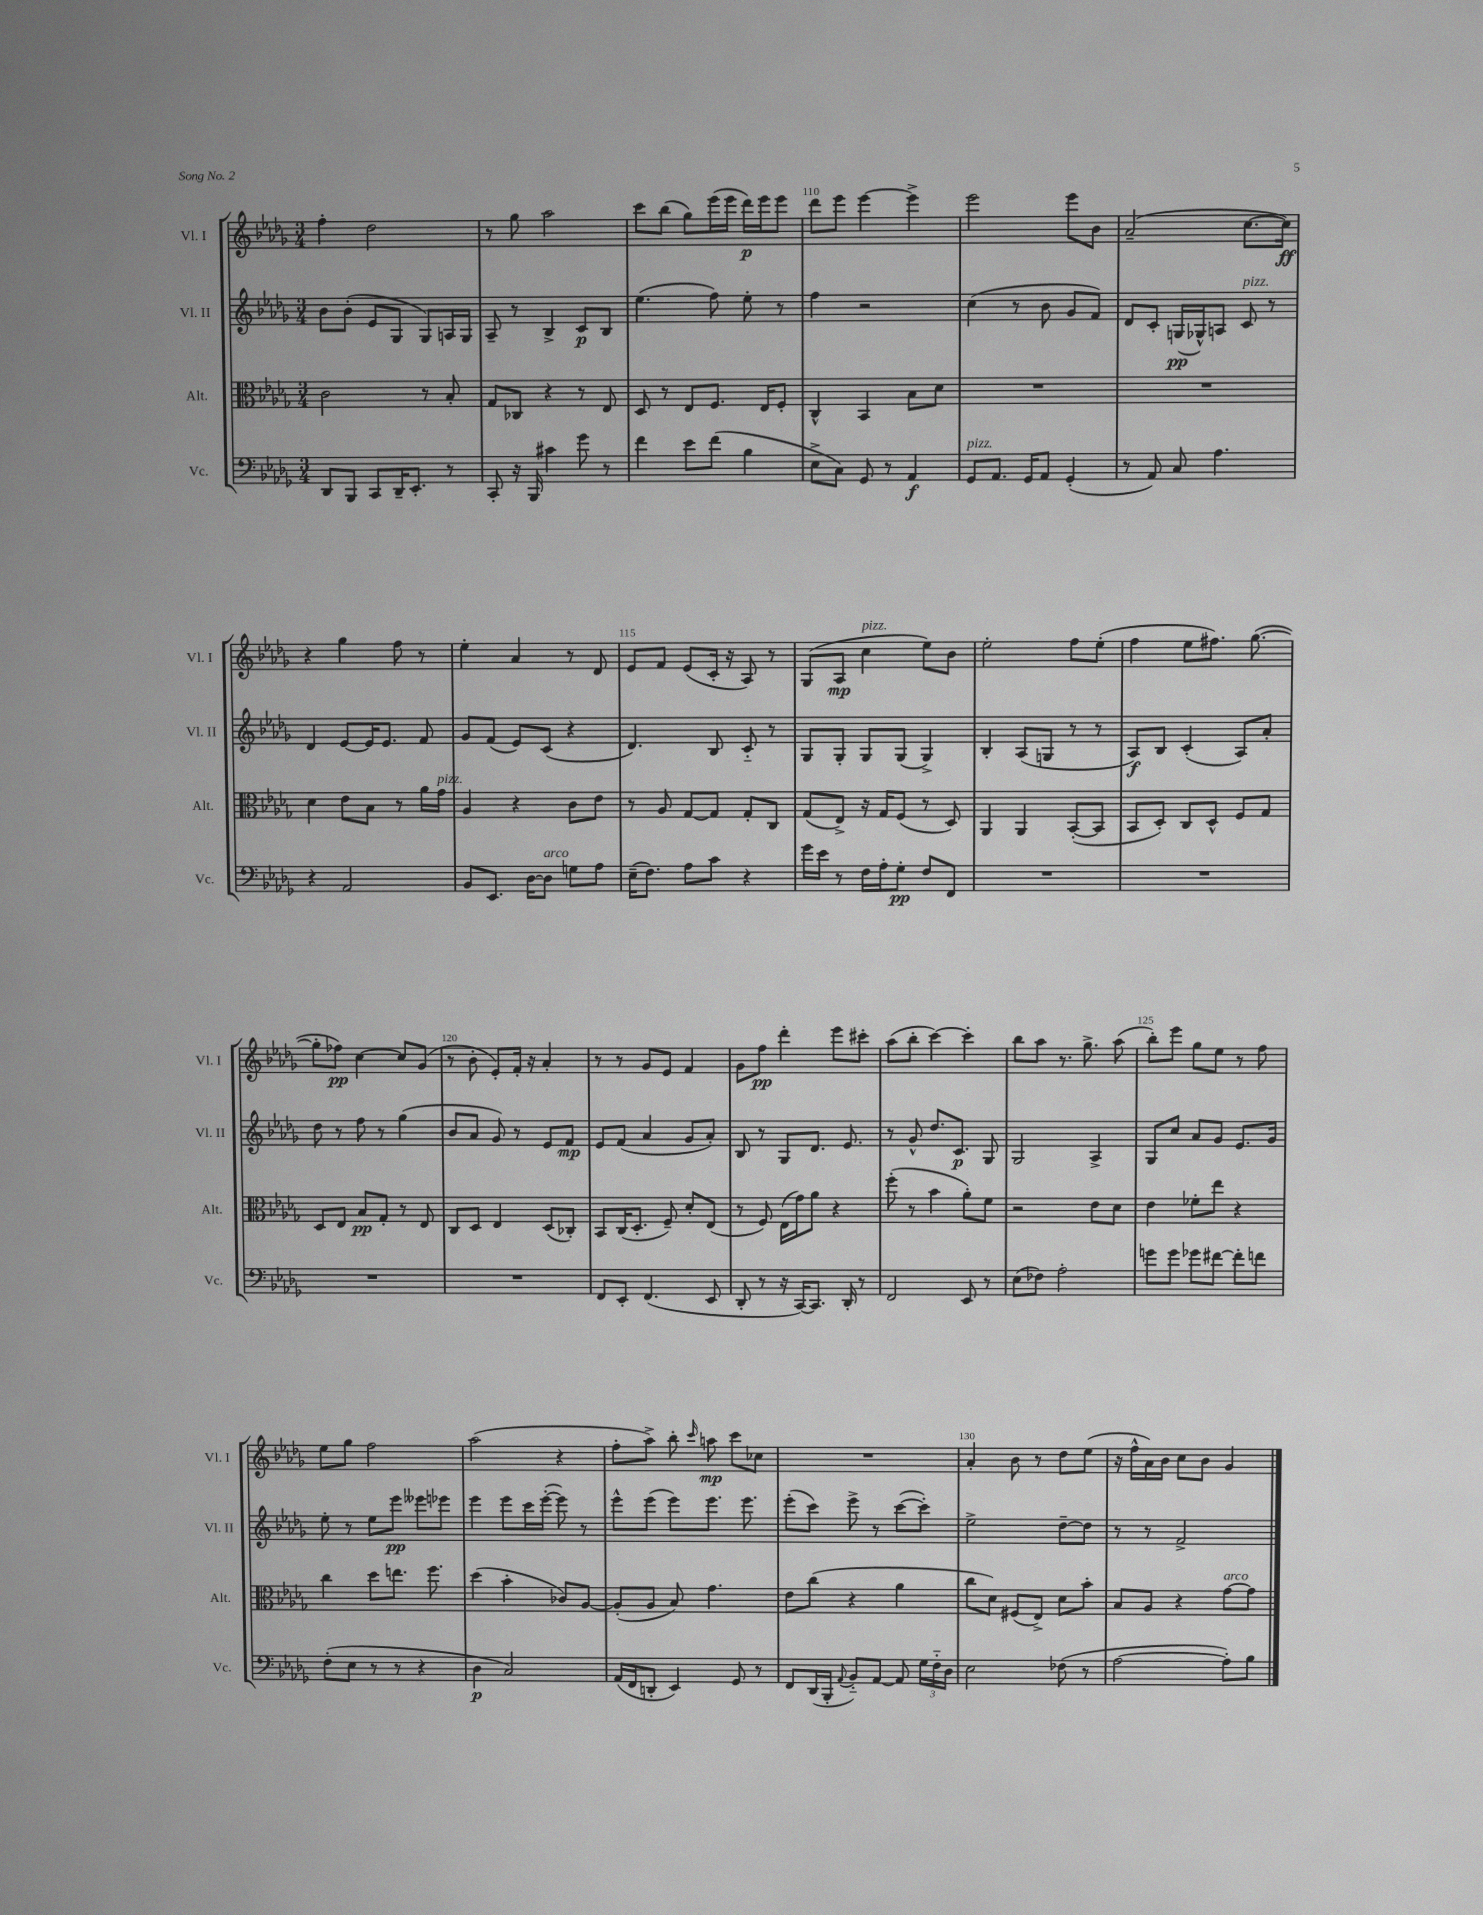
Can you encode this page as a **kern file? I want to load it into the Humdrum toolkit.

**kern	**kern	**kern	**kern
*staff4	*staff3	*staff2	*staff1
*clefF4	*clefC3	*clefG2	*clefG2
*k[b-e-a-d-g-]	*k[b-e-a-d-g-]	*k[b-e-a-d-g-]	*k[b-e-a-d-g-]
*M3/4	*M3/4	*M3/4	*M3/4
8DD-/L	2c\	8b-\L	4ff'\
8BBB-/J	.	(8b-'\J	.
8CC/L	.	8e-/L	2dd-\
16DD-~/K	.	8G-/J	.
8.EE-'/J	.	.	.
.	8r	8G-/L)	.
8r	8B-'/	16A/L	.
.	.	16G-/JJ	.
=	=	=	=
8CC'/	8G-/L	8A-~/	8r
16r	8C-/J	8r	8gg-\
16BBB-/	.	.	.
4c#\	4r	4B-^/	2aa-\
8g-\	8r	8c/L	.
8r	8E-/	8B-/J	.
=	=	=	=
4f\	8D-/	(4.ee-\	8ccc\L
.	8r	.	(8bb-\J
8e-\L	8E-/L	.	8gg-\L)
(8f\J	8.F/J	8ff\)	(16eee-\L
.	.	.	16eee-\JJ
4B-\	.	8ee-'\	16ddd-\LL)
.	16E-/LK	.	16eee-\J
.	8F'/J	8r	8eee-\J
=	=	=	=
8E-^\L	4C^^/	4ff\	8ddd-\L
8C\J)	.	.	8eee-\J
8GG-/	4BB-/	2r	[4eee-\
8r	.	.	.
4AA-/	8B-\L	.	4eee-^\]
.	8d-\J	.	.
=	=	=	=
8GG-/L	2.r	(4cc\	2eee-\
8.AA-/J	.	.	.
.	.	8r	.
16GG-/LK	.	.	.
8AA-/J	.	8b-\	.
(4GG-'/	.	8g-/L	8eee-\L
.	.	8f/J)	8b-\J
=	=	=	=
8r	2.r	8d-/L	(2a-~/
8AA-/)	.	8c'/J	.
8C/	.	(16G/LL	.
.	.	16G-^^/J)	.
4.A-\	.	8A/J	.
.	.	8c/	[8.cc\L
.	.	8r	.
.	.	.	16cc\]Jk)
=	=	=	=
4r	4d-\	4d-/	4r
2AA-/	8e-\L	[8e-/L	4gg-\
.	8B-\J	16e-/]K	.
.	.	8.e-/J	.
.	8r	.	8ff\
.	16a-\LL	8f/	8r
.	16g-\JJ	.	.
=	=	=	=
8BB-/L	4A-/	8g-/L	4ee-'\
8.EE-/J	.	(8f/J	.
.	4r	8e-/L)	4a-/
[16D-\LK	.	.	.
8D-\]J	.	(8c/J	.
8G\L	8c\L	4r	8r
8A-\J	8e-\J	.	8d-/
=	=	=	=
(16E-~\LK	8r	4.d-/)	8e-/L
8.F\J)	.	.	.
.	8A-/	.	8f/J
8A-\L	[8G-/L	.	(8e-/L
8c\J	8G-/]J	8B-/	16c'/Jk
.	.	.	16r
4r	8G-'/L	8c'~/	8A-/)
.	8C/J	8r	8r
=	=	=	=
16g-\LL	(8G-/L	8G-/L	(8G-/L
16e-\JJ	.	.	.
8r	8E-^/J)	8G-'/J	8A-/J
16F\LL	16r	8G-/L	4cc\
16A-'\J	16G-/LK	.	.
8G-'\J	(8F/J	(8G-/J	.
8F/L	8r	4G-^/)	8ee-\L)
8FF/J	8D-/)	.	8b-\J
=	=	=	=
2.r	4AA-/	4B-'/	2ee-'\
.	4AA-/	(8A-/L	.
.	.	8G/J	.
.	([8BB-'/L	8r	8ff\L
.	8BB-/]J	8r	(8ee-'\J
=	=	=	=
2.r	8BB-/L	8A-/L)	4ff\
.	8D-'/J)	8B-/J	.
.	8C/L	(4c'/	8ee-\L
.	8D-^^/J	.	8.ff#\J)
.	8F/L	8A-/L)	.
.	.	.	([8.gg-\
.	8G-/J	8a-'/J	.
=	=	=	=
2.r	8D-/L	8dd-\	8gg-'\]L
.	8E-/J	8r	8ff-\J)
.	8B-/L	8ff\	[4cc\
.	8G-'/J	8r	.
.	8r	(4gg-\	8cc/]L
.	8E-/	.	(8g-/J
=	=	=	=
2.r	8C/L	8b-/L	8r
.	8D-/J	8a-/J	8b-'\
.	4E-/	8g-/)	8e-'/L)
.	.	8r	16f'/Jk
.	.	.	16r
.	(8D-/L	8e-/L	4a-'/
.	8C-'/J)	8f/J	.
=	=	=	=
8FF/L	8BB-/L	8e-/L	8r
8EE-'/J	(16C/K	(8f/J	8r
.	8.D-'/J	.	.
(4.FF/	.	4a-/	8g-/L
.	8F~/)	.	8e-/J
.	8d-'/L	8g-/L	4f/
8EE-/	(8E-/J	8a-'/J)	.
=	=	=	=
8DD-'/	8r	8B-/	8g-\L
8r	8F/)	8r	8ff\J
16r	(16E-\LL	8G-/L	4ddd-'\
[16CC/LK)	16g-\J)	.	.
8.CC/]J	8a-\J	8.d-/J	.
.	4r	.	8eee-\L
16DD-'/	.	8.e-/	.
8r	.	.	8ccc#'\J
=	=	=	=
2FF/	(8ff'\	8r	(8aa-\L
.	8r	8g-^^/	8bb-'\J
.	4b-\	8.dd-/L	[4ccc\)
.	.	8.c/J	.
8EE-/	8a-'\L)	.	4ccc'\]
8r	8f\J	8G-/	.
=	=	=	=
(8E-\L	2r	2G-/	8bb-\L
8F-\J)	.	.	8aa-\J
2A-'\	.	.	8.r
.	.	.	8.gg-^\
.	8e-\L	4A-^/	.
.	8d-\J	.	(8aa-\
=	=	=	=
8g\L	4e-\	8G-/L	8bb-'\L)
8g\J	.	8cc/J	8eee-\J
8g-\L	8f-'\L	8a-/L	8gg-\L
[8f#\J	8ee-\J	8g-/J	8ee-\J
8f#'\]L	4r	8.e-/L	8r
8f\J	.	.	8ff\
.	.	16g-/Jk	.
=	=	=	=
(8F'\L	4cc\	8ee-'\	8ee-\L
8E-\J	.	8r	8gg-\J
8r	8dd-\L	8ee-\L	2ff\
8r	8.ee\J	8eee-\J	.
4r	.	8eee--\L	.
.	8.ff\	.	.
.	.	8eee-\J	.
=	=	=	=
4D-\	(4dd-\	4eee-\	(2aa-\
2C/)	4b-'\	8eee-\L	.
.	.	16ccc\L	.
.	.	([16eee-'\JJ	.
.	8c-/L)	8eee-\])	4r
.	[8A-/J	8r	.
=	=	=	=
(16AA-/LL	(8A-'/]L	8eee-^^\L	8ff'\L
16FF/J	.	.	.
8DD'/J	8A-/J	(8eee-\J	8aa-^\J)
4EE-/)	8B-/)	8eee-\L)	8bb-'\
.	.	.	16qqccc/
.	4.g-\	8.eee-\J	8aa\
8GG-/	.	.	8ccc\L
.	.	8.eee-\	.
8r	.	.	8cc-\J
=	=	=	=
8FF/L	8e-\L	(8eee-'\L	2.r
(16DD-/L	(8cc\J	8ccc\J)	.
16BBB-'/JJ	.	.	.
8qqAA-/	.	.	.
8BB-'~/L)	4r	8eee-^\	.
[8AA-/J	.	8r	.
8AA-/]	4a-\	([8ccc\L	.
24G-\LL	.	8ccc'\]J)	.
24F'~\	.	.	.
24D-\JJ	.	.	.
=	=	=	=
2E-\	8cc\L	2ee-^\	4a-'/
.	8d-\J)	.	.
.	(8F#/L	.	8b-\
.	8E-^/J)	.	8r
(8F-\	8d-\L	[8dd-~\L	8dd-\L
8r	8b-'\J	8dd-\]J	(8ee-\J
=	=	=	=
[2A-\	8B-/L	8r	16r
.	.	.	16ff^^\LL
.	8A-/J	8r	16a-\)
.	.	.	16b-\JJ
.	4r	2f^/	8cc\L
.	.	.	8b-\J
8A-'\]L)	[8g-\L	.	4g-/
8B-\J	8g-\]J	.	.
==	==	==	==
*-	*-	*-	*-
